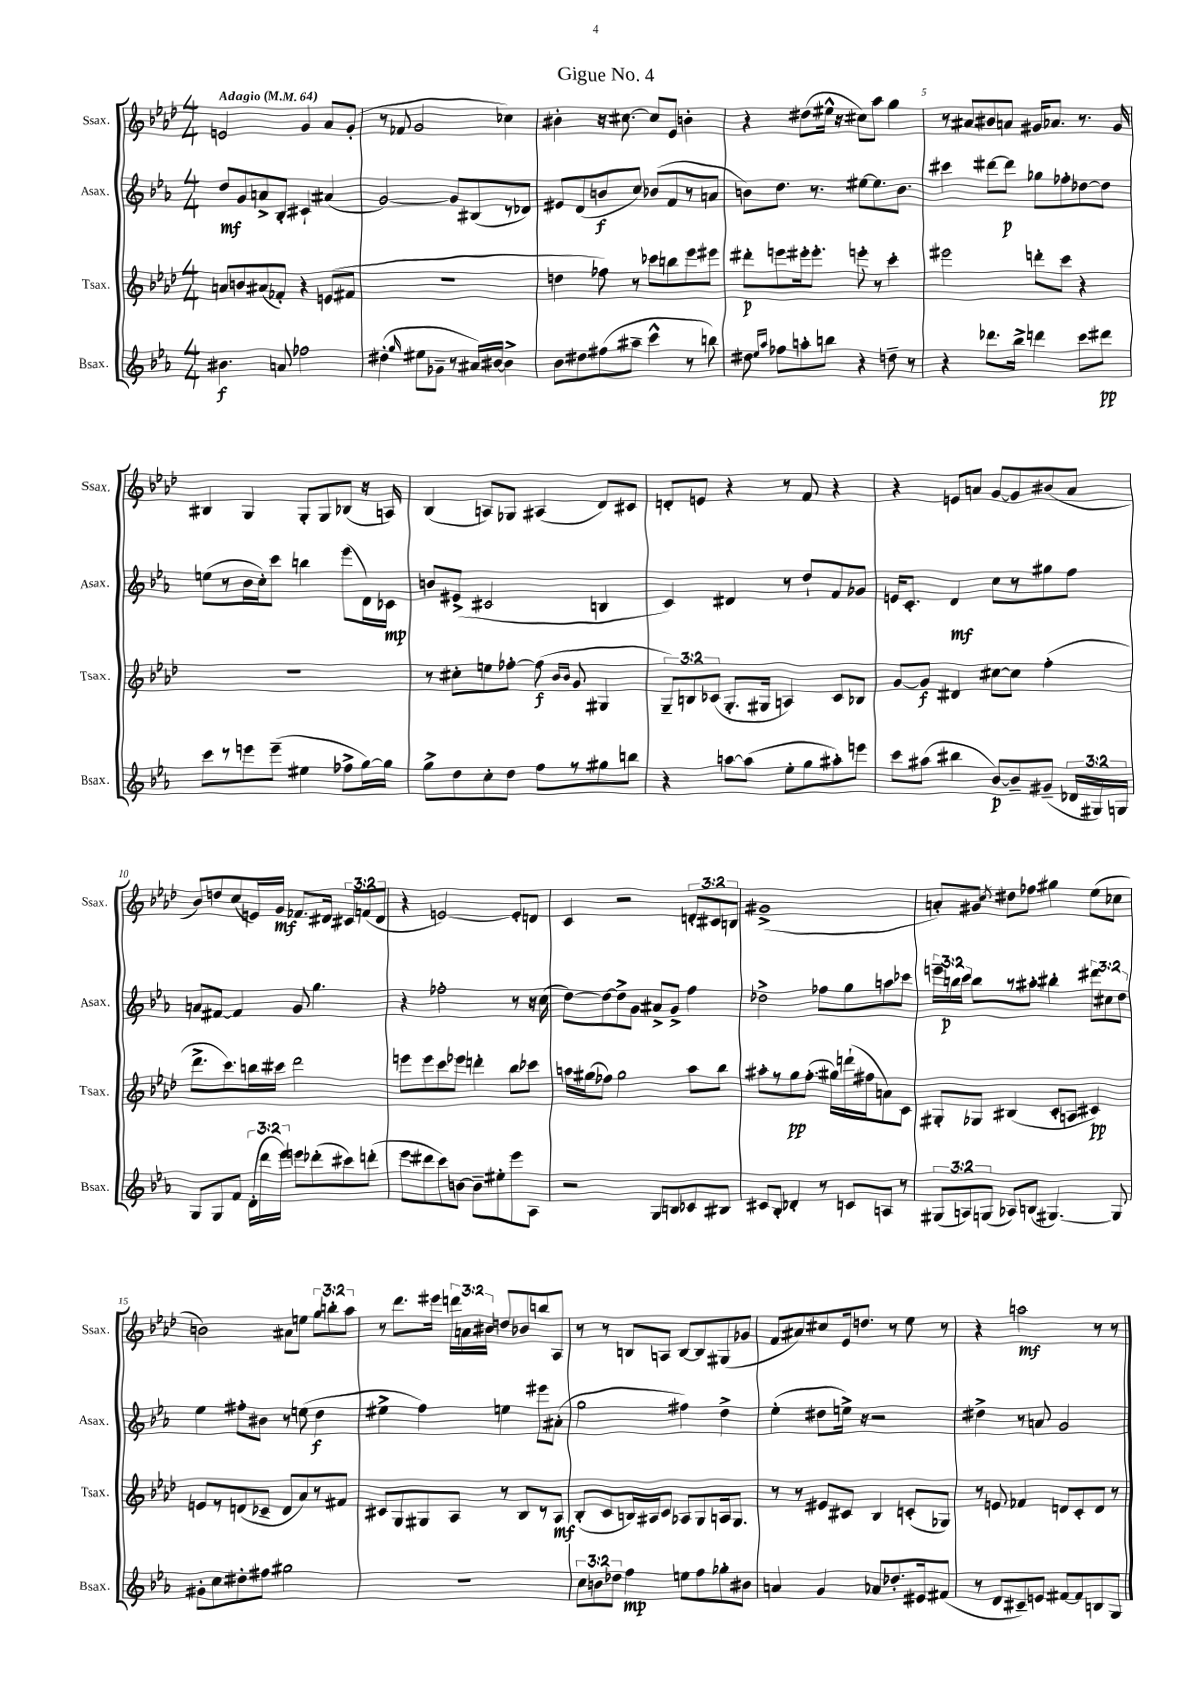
\header { title = "Gigue No. 4" }
<<
\new StaffGroup <<
\new Staff = "s0" \with { instrumentName = "Ssax." shortInstrumentName = "Ssax." } {
    \clef treble \key aes \major \numericTimeSignature \time 4/4 \override Staff.TupletNumber.text = #tuplet-number::calc-fraction-text \tempo "Adagio" 4 = 64
    \autoBeamOff e'2 g'4 aes'8[ g'8]-.( |
    r8 fes'8 g'2 ces''4) |
    bis'4-. r16 cis''8.~ cis''8[ ees'8] b'4-. |
    r4 dis''8[( eis''16]-^ r16 cis''8[) aes''8] g''4 |
    r8 ais'8[ bis'8 a'8] gis'16[ aes'8.] r8. gis'16 |
    bis4 g4 g8[-. g8 bes8]( r16 a16) |
    bes4( a8[) ges8] ais4( des'8[) cis'8] |
    d'8[-. e'8] r4 r8 f'8 r4 |
    r4 e'8[ a'8] g'8[~ g'8 bis'8( a'8] |
    bes'8[) d''8 c''8( e'16) g'16]\mf fes'8.[ dis'16] \tuplet 3/2 { cis'8[ f'8( dis'8] } |
    r4 e'2~) e'8[-. d'8] |
    c'4 r2 \tuplet 3/2 { d'8[-. cis'8 b8] } |
    gis'1->( |
    a'8[-.) gis'8] \acciaccatura { c''8 } dis''8[ fes''8] gis''4 ees''8[( ces''8] |
    b'2) ais'8[ e''8] \tuplet 3/2 { g''8[ b''8-. aes''8] } |
    r8 des'''8.[ eis'''16] \tuplet 3/2 { d'''16[ a'16 bis'16] } d''8[ bes'8 b''8 aes8] |
    r8 r8 b8[ a8] b8[~ b8 gis8( ges'8] |
    f'8[ ais'8) cis''8 ees'16 d''8.] r8 ees''8 r8 |
    r4 a''2\mf r8 r8 \bar "|." |
}
\new Staff = "s1" \with { instrumentName = "Asax." shortInstrumentName = "Asax." } {
    \clef treble \key ees \major \numericTimeSignature \time 4/4 \override Staff.TupletNumber.text = #tuplet-number::calc-fraction-text
    \autoBeamOff d''8[\mf g'8 a'8-> bes8]-. cis'4-! ais'4( |
    g'2~) g'8[ bis8( r8 des'8]) |
    eis'8[ d'8( b'8\f c''8]) bes'8[( f'8 r8 a'8] |
    b'8[) d''8.] r8. eis''8[~ eis''8. b'8.] |
    cis'''4 dis'''8[~ dis'''8]\p ges''8[ fes''8-. des''8~ des''8] |
    e''8[( r8 bes'16 c''16-.) c'''8] b''4 ees'''8[( d'16) ces'16]\mp |
    b'8[ eis'8]->( cis'2 b4 |
    c'4) dis'4 r8 d''8[-! f'8 ges'8] |
    e'16[ c'8.]-. d'4\mf c''8[ r8 gis''8 f''8] |
    a'8[ fis'8]~ fis'4 g'8 g''4. |
    r4 fes''2-. r8 r16 c''16( |
    d''8[~) d''8~ d''8-> g'8] ais'8[-> g'8]-> f''4 |
    des''2-> fes''8[ g''8 a''8 ces'''8] |
    \tuplet 3/2 { e'''16[-- b''16\p c'''16] } b''8[ r8 ais''8]-. bis''4-. \tuplet 3/2 { dis'''8[ cis''8 d''8] } |
    ees''4 fis''8[-. bis'8] r8 e''8( d''4\f |
    eis''4-> f''4) e''4 eis'''8[ ais'8]-.( |
    g''2 fis''4) d''4-> |
    ees''4-.( dis''8[ e''16]->) r16 r2 |
    dis''4-> r8 a'8 g'2 \bar "|." |
}
\new Staff = "s2" \with { instrumentName = "Tsax." shortInstrumentName = "Tsax." } {
    \clef treble \key aes \major \numericTimeSignature \time 4/4 \override Staff.TupletNumber.text = #tuplet-number::calc-fraction-text
    \autoBeamOff a'8[ b'8 ais'8( fes'8]-.) r4 e'8[( fis'8] |
    r1 |
    d''4 fes''8) r8 ces'''8[ b''8 ees'''8 eis'''8] |
    dis'''8[-.\p e'''8 eis'''16-. eis'''8.]-. e'''8-. r8 c'''4-. |
    eis'''2 d'''8[-. c'''8] r4 |
    R1 |
    r8 cis''8[-. e''8 fes''8]~-. fes''8\f( \grace { bes'16[ bes'16] } g'8 gis4 |
    \tuplet 3/2 { g8[--) b8 ces'8]( } g8.[-. gis16] a4) ces'8[ bes8] |
    g'8[~ g'8]\f dis'4 cis''8[~ cis''8] f''4-.( |
    des'''8.[-> c'''8.) b''16 cis'''16] des'''2 |
    e'''8[ e'''8 c'''8 ees'''8] d'''4-. bes''8[ ces'''8] |
    a''16[ gis''16( fes''8]) gis''2 a''8[ bes''8] |
    ais''8[-. r8 g''8\pp f''8.]-.( gis''16[) d'''16-!( fis''16 a'8) c'8] |
    gis8[-. ges8] bis4( c'8[-. a8] cis'4\pp) |
    e'8[ r8 d'8( ces'8]-- d'8[ aes'8) r8 fis'8] |
    cis'8[ g8 gis8 aes8] r8 bes8[ r8 aes8]\mf |
    bes8[-.( c'8 b16) ais16 c'8] aes8[ g8 a16 g8.] |
    r8 r8 eis'8[ cis'8] bes4 c'8[-.( ges8]) |
    r8 e'8 fes'4 d'8[ c'8-. d'8] r8 \bar "|." |
}
\new Staff = "s3" \with { instrumentName = "Bsax." shortInstrumentName = "Bsax." } {
    \clef treble \key ees \major \numericTimeSignature \time 4/4 \override Staff.TupletNumber.text = #tuplet-number::calc-fraction-text
    \autoBeamOff bis'4.\f a'8 fes''2 |
    dis''4-.( \grace { g''16 } eis''8[ ges'8]-- r8 ais'16[) bis'16]~ bis'4-> |
    bes'8[ dis''8 fis''8( ais''8]-- c'''4-^ r8 b''8) |
    dis''8 \grace { ees''16[ aes''16] } fes''8[ a''8-. b''8] r4 d''8-- r8 |
    r4 des'''8.[ bes''16]-> d'''4 c'''8[ dis'''8]\pp |
    c'''8[ r8 e'''8 e'''8]--( eis''4 fes''8[-> g''16~) g''16] |
    g''8[-> d''8 c''8-. d''8] f''8[ r8 gis''8 b''8] |
    r4 a''8[~ a''8]( ees''8[-. g''8 ais''8-.) e'''8] |
    c'''8[ ais''8]( bis''4 bes'8[~\p) bes'8-- gis'8]--( \tuplet 3/2 { des'16[ gis16) g16] } |
    g8[ g8 f'8] \tuplet 3/2 { d'16[-.( d'''16 ees'''16]) } e'''8[ des'''8-.( cis'''8) d'''8]-.( |
    ees'''8[ dis'''8 c'''8) b'8]~ b'8[-- eis''8-. ees'''8 aes8] |
    r2 g8[ b8 ces'8 bis8] |
    cis'8[ bes8]-. des'4-. r8 c'8[ a8] r8 |
    \tuplet 3/2 { gis8[( a8) g8]( } aes8[) b8]( gis4.~) gis8 |
    gis'8[-. c''8 dis''8-. fis''8] gis''2 |
    r1 |
    \tuplet 3/2 { c''8[ b'8 des''8] } f''4\mp e''8[ f''8 ges''8-. bis'8] |
    a'4 g'4 aes'8[ des''8.-. eis'16 fis'8]( |
    r8 d'8[ cis'8--) e'8] fis'8[~ fis'8 b8 g8] \bar "|." |
}
>>
>>
\layout { \context { \Score \override BarNumber.break-visibility = ##(#f #t #t) barNumberVisibility = #(every-nth-bar-number-visible 5) } }
